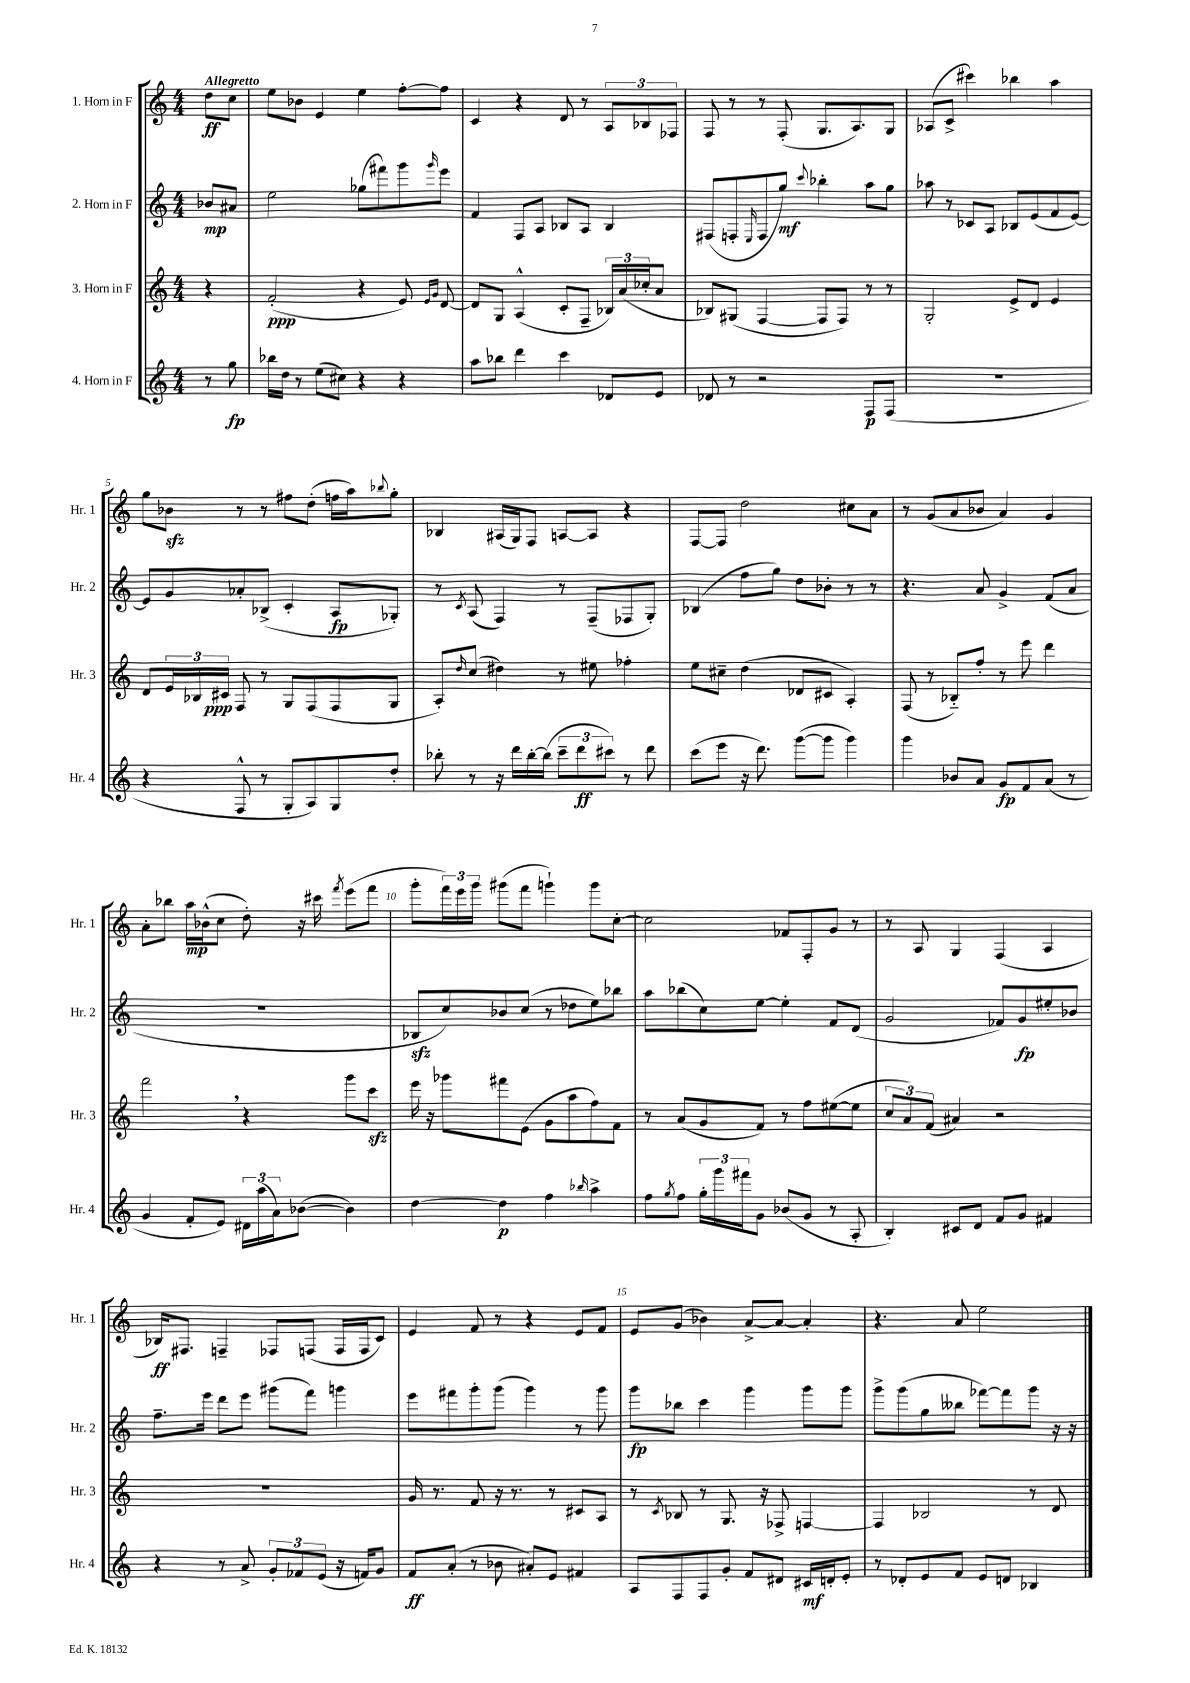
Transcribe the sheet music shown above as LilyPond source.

<<
\new StaffGroup <<
\new Staff = "s0" \with { instrumentName = "1. Horn in F" shortInstrumentName = "Hr. 1" } {
    \clef treble \key c \major \numericTimeSignature \time 4/4 \partial 4 \tempo "Allegretto"
    d''8\ff c''8 |
    e''8 bes'8 e'4 e''4 f''8~-. f''8 |
    c'4 r4 d'8 r8 \tuplet 3/2 { a8 bes8 fes8 } |
    f8 r8 r8 f8-.( g8. a8.) g8 |
    aes8( c'8-> cis'''4) bes''4 a''4 |
    g''8 bes'8\sfz r8 r8 fis''8 d''8-.( f''16 a''16) \appoggiatura { bes''8 } g''8-. |
    bes4 ais16( g16) f8 a8~ a8 r4 |
    f8~ f8 d''2 cis''8 a'8 |
    r8 g'8( a'8 bes'8 a'4) g'4 |
    a'8-. bes''8 a''16\mp bes'16-^( c''8 d''8-.) r16 cis'''16 \acciaccatura { f'''8 } e'''8( f'''8 |
    g'''8-. \tuplet 3/2 { f'''16) e'''16 g'''16 } gis'''8( f'''8 g'''4-!) g'''8 c''8~-. |
    c''2 fes'8 f8-. g'8 r8 |
    r8 a8 g4 f4( a4 |
    bes16\ff) fis8. f4-- fes8 f8( f16 f16 c'8) |
    e'4 f'8 r8 r4 e'8 f'8 |
    e'8 g'8( bes'4) a'8~-> a'8~ a'4-. |
    r4. a'8 e''2 \bar "|." |
}
\new Staff = "s1" \with { instrumentName = "2. Horn in F" shortInstrumentName = "Hr. 2" } {
    \clef treble \key c \major \numericTimeSignature \time 4/4 \partial 4
    bes'8\mp ais'8 |
    e''2 ges''8( fis'''8) g'''8 \grace { g'''16 } e'''8 |
    f'4 f8 a8 bes8 a8 bes4 |
    fis8( f8-. \grace { e16 } f8 g''8\mf) \appoggiatura { c'''8 } bes''4-. a''8 g''8 |
    aes''8 r8 ces'8 a8 bes8 e'8( f'8 e'8~) |
    e'8 g'8 aes'8-. bes8->( c'4-. a8\fp ges8-.) |
    r8 \acciaccatura { c'8 } a8( f4) r8 f8--( fes8 g8-.) |
    bes4( f''8 g''8) d''8 bes'8-. r8 r8 |
    r4. a'8 g'4-> f'8( a'8 |
    R1 |
    bes8\sfz c''8) bes'8 c''8( r8 des''8 e''8) bes''8 |
    a''8 bes''8( c''8) e''8~ e''4-. f'8 d'8( |
    g'2 fes'8) g'8\fp eis''8-. bes'8 |
    f''8.-- e'''16 d'''8 e'''8 gis'''8( f'''8) g'''4 |
    e'''8 fis'''8 g'''8-. g'''8( g'''4) r8 g'''8 |
    g'''8\fp bes''8 c'''4 g'''4 g'''8 g'''8 |
    g'''8-> g'''8( g''8 beses''8 fes'''8~) fes'''8 g'''8 r16 r16 \bar "|." |
}
\new Staff = "s2" \with { instrumentName = "3. Horn in F" shortInstrumentName = "Hr. 3" } {
    \clef treble \key c \major \numericTimeSignature \time 4/4 \partial 4
    r4 |
    f'2-.\ppp( r4 e'8) \grace { e'16 g'16 } d'8~ |
    d'8 g8 a4-^( c'8-. f8-- \tuplet 3/2 { bes16) a'16( ces''16-. } a'8 |
    bes8) gis8( f4~ f8 f8) r8 r8 |
    g2-. e'8-> d'8 e'4 |
    d'8 \tuplet 3/2 { e'16 bes16 cis'16\ppp } f8 r8 g8 f8( f8 g8 |
    a8-.) \grace { d''16 } c''8( dis''4) r8 eis''8 fes''4-. |
    e''8 cis''8-- d''4( des'8 cis'8 a4-.) |
    f8( r8 bes8-_) f''8-. r8 e'''8 d'''4 |
    f'''2 \breathe r4 g'''8 c'''8\sfz |
    e'''16 r16 ges'''8 fis'''8 e'8( g'8 a''8 f''8) f'8 |
    r8 a'8( g'8 f'8) r8 f''8 eis''8~( eis''8 |
    \tuplet 3/2 { c''8 a'8) f'8( } ais'4) r2 |
    R1 |
    g'16 r8. f'8 r16 r8. r8 cis'8 a8 |
    r8 \acciaccatura { c'8 } bes8 r8 g8. r16 fes8-> f4~ |
    f4 bes2 r8 d'8 \bar "|." |
}
\new Staff = "s3" \with { instrumentName = "4. Horn in F" shortInstrumentName = "Hr. 4" } {
    \clef treble \key c \major \numericTimeSignature \time 4/4 \partial 4
    r8 g''8\fp |
    bes''16 d''16 r8 e''8( cis''8) r4 r4 |
    a''8 bes''8 d'''4 c'''4 des'8 e'8 |
    des'8 r8 r2 f8\p f8( |
    R1 |
    r4 f8-^ r8 g8-. a8) g8 d''8-. |
    bes''8-. r8 r16 d'''16 bes''16~-. bes''16( \tuplet 3/2 { c'''8-- d'''8\ff cis'''8) } r8 d'''8 |
    c'''8( e'''8 r16 d'''8.) g'''8~( g'''8 g'''4) |
    g'''4 bes'8 a'8 g'8\fp f'8 a'8( r8 |
    g'4 f'8-. e'8) \tuplet 3/2 { dis'16 a''16( a'16) } bes'8~( bes'4) |
    d''4~ d''4\p f''4 \grace { bes''16 } a''4-> |
    f''8 \acciaccatura { g''8 } f''8 \tuplet 3/2 { g''16-. g'''16 fis'''16 } g'8 bes'8( g'8 r8 a8-. |
    b4-.) cis'8 d'8 f'8 g'8 fis'4 |
    r4 r8 a'8-> \tuplet 3/2 { g'8-. fes'8 e'8( } r16 f'16) g'8 |
    f'8\ff a'8-.( r8 bes'8 ais'8-.) e'8 fis'4 |
    a8 f8 f8 g'8-. f'8 dis'8 cis'16\mf d'16-. e'8-. |
    r8 des'8-. e'8 f'8 e'8 d'8 bes4 \bar "|." |
}
>>
>>
\layout { \context { \Score \override BarNumber.break-visibility = ##(#f #t #t) barNumberVisibility = #(every-nth-bar-number-visible 5) } }
